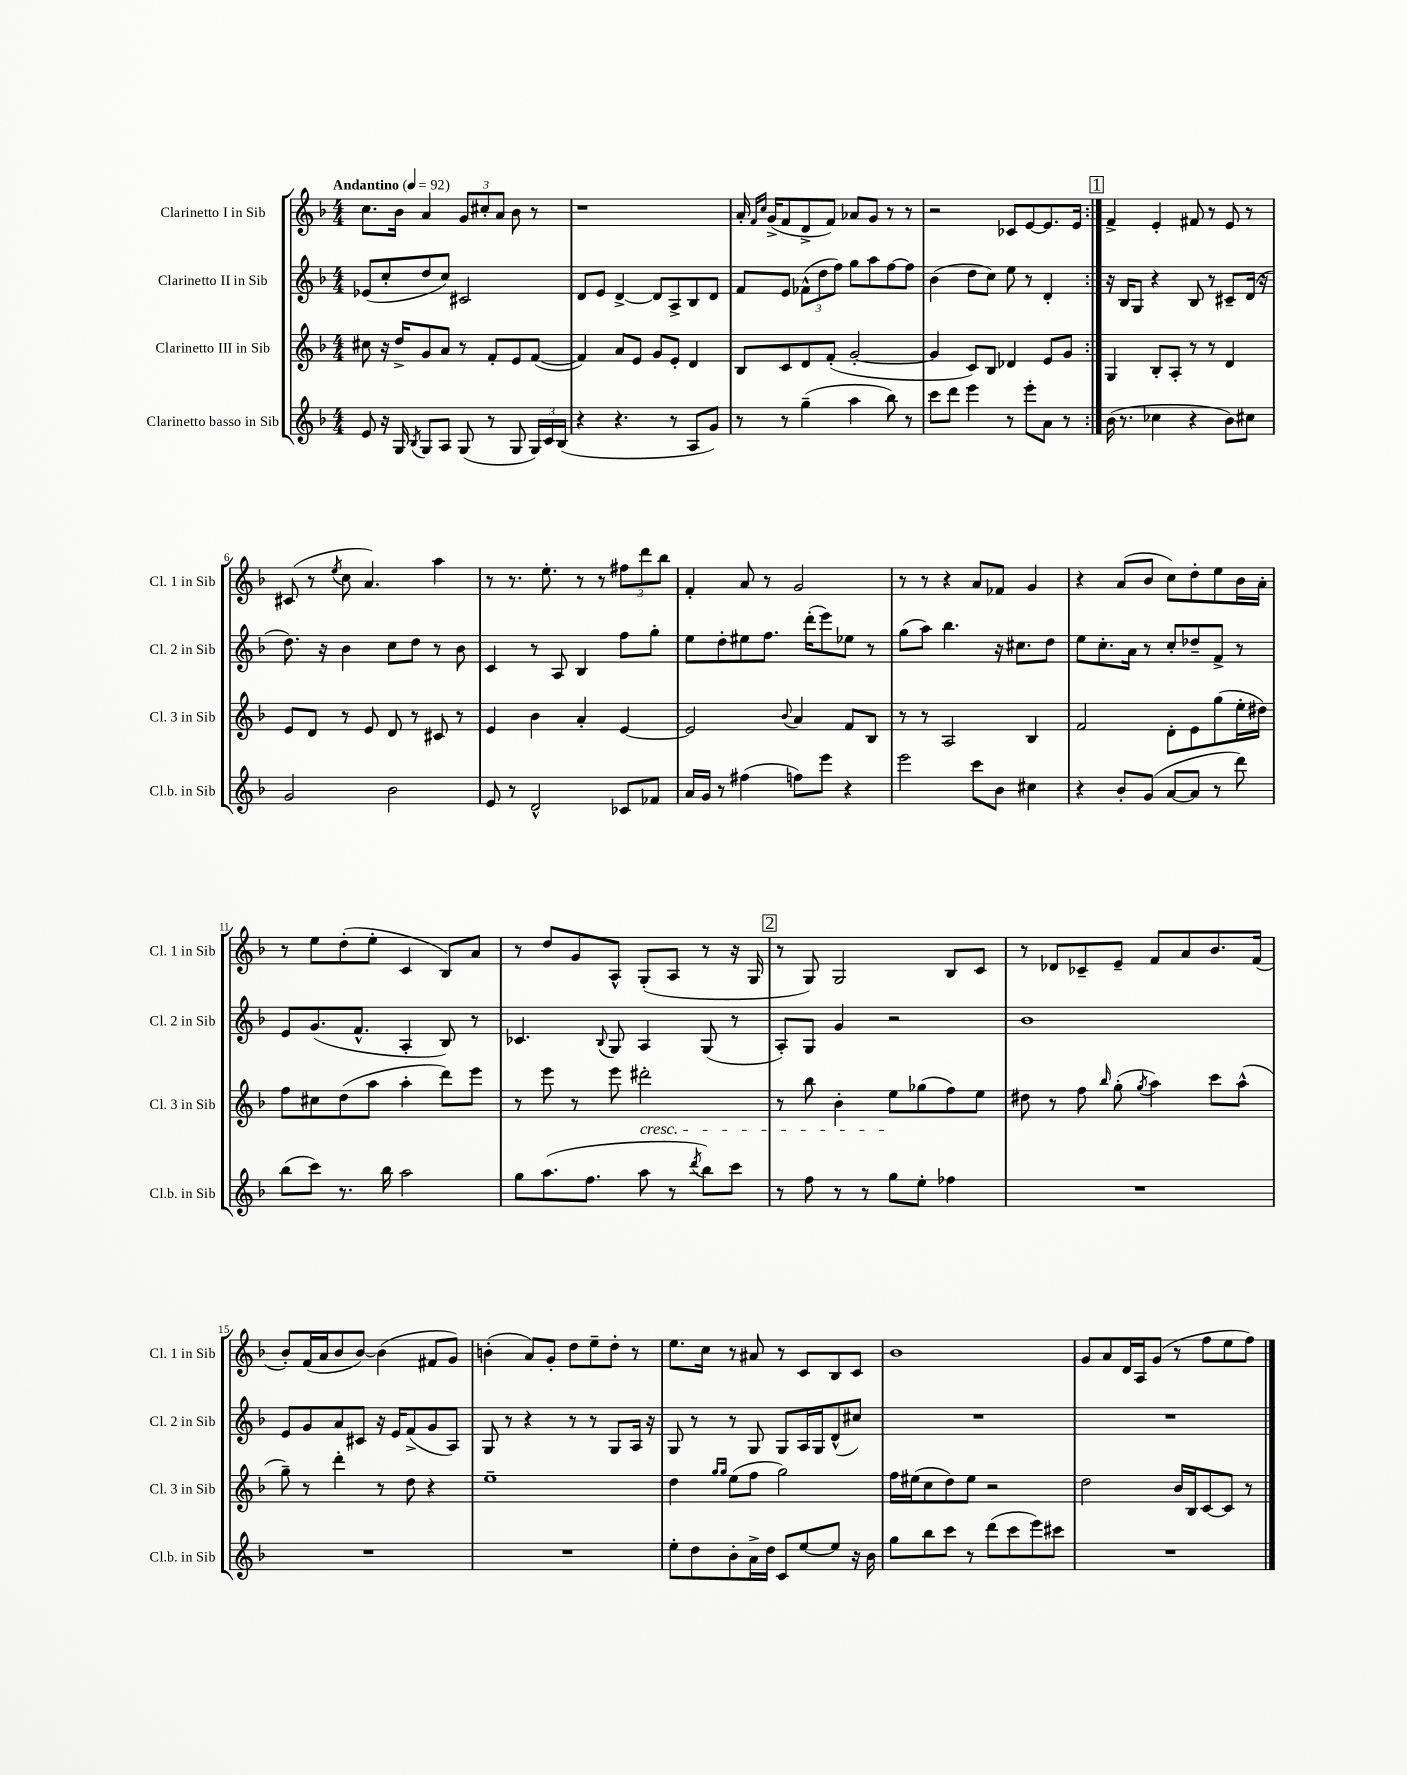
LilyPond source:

<<
\new StaffGroup <<
\new Staff = "s0" \with { instrumentName = "Clarinetto I in Sib" shortInstrumentName = "Cl. 1 in Sib" } {
    \clef treble \key f \major \numericTimeSignature \time 4/4 \tempo "Andantino" 4 = 92
    \autoBeamOff \repeat volta 2 { c''8.[ bes'16] a'4 \tuplet 3/2 { g'8[ cis''8-. a'8] } bes'8 r8 |
    r1 |
    a'16-. \grace { f'16[ c''16] } g'16[->( f'8 d'8-> f'8]) aes'8[ g'8] r8 r8 |
    r2 ces'8[ e'8~ e'8. e'16] | }
    \mark \markup { \box "1" } f'4-> e'4-. fis'8 r8 e'8 r8 |
    cis'8( r8 \acciaccatura { e''8 } c''8 a'4.) a''4 |
    r8 r8. e''8.-. r8 r8 \tuplet 3/2 { fis''8[ d'''8 bes''8] } |
    f'4-. a'8 r8 g'2 |
    r8 r8 r4 a'8[ fes'8] g'4 |
    r4 a'8[( bes'8] c''8[) d''8-. e''8 bes'16 a'16]-. |
    r8 e''8[ d''8-.( e''8]-. c'4 bes8[) a'8] |
    r8 d''8[ g'8 a8]-^ g8[-.( a8] r8 r16 g16 |
    \mark \markup { \box "2" } r8 g8) g2 bes8[ c'8] |
    r8 des'8[ ces'8-- e'8]-- f'8[ a'8 bes'8. f'16]( |
    bes'8[-.) f'16( a'16 bes'8 bes'8]~) bes'4( fis'8[ g'8]) |
    b'4-.( a'8[) g'8]-. d''8[ e''8-- d''8]-. r8 |
    e''8.[ c''16] r8 ais'8 r8 c'8[ bes8 c'8] |
    bes'1 |
    g'8[ a'8 d'16 a16 g'8]( r8 f''8[ e''8 f''8]) \bar "|." |
}
\new Staff = "s1" \with { instrumentName = "Clarinetto II in Sib" shortInstrumentName = "Cl. 2 in Sib" } {
    \clef treble \key f \major \numericTimeSignature \time 4/4
    \autoBeamOff \repeat volta 2 { ees'8[( c''8-. d''8 c''8]) cis'2 |
    d'8[ e'8] d'4~-> d'8[ a8-> bes8 d'8] |
    f'8[ e'8] \tuplet 3/2 { fes'8[-^( d''8 f''8]) } g''8[ a''8 f''8~ f''8] |
    bes'4( d''8[ c''8]) e''8 r8 d'4-. | }
    \mark \markup { \box "1" } r16 bes16[ g8] r4 bes8 r8 cis'8[-- d'16]( r16 |
    d''8.) r16 bes'4 c''8[ d''8] r8 bes'8 |
    c'4 r8 a8 bes4 f''8[ g''8]-. |
    e''8[ d''8-. eis''8 f''8.] d'''16[-.( e'''8) ees''8] r8 |
    g''8[( a''8]) bes''4. r16 cis''8.[ d''8] |
    e''8[ c''8.-. a'16] r8 c''8[-. des''8-- f'8]-> r8 |
    e'8[ g'8.( f'8.]-^ a4-. bes8) r8 |
    ces'4. \appoggiatura { bes8 } g8 a4 g8( r8 |
    \mark \markup { \box "2" } a8[-.) g8] g'4 r2 |
    bes'1 |
    e'8[ g'8 a'8 cis'8] r16 e'16[ f'8->( g'8 a8]) |
    g8 r8 r4 r8 r8 g8[ a16] r16 |
    g8 r8 r8 g8 g8[ a16 g16 d'8-^( cis''8]) |
    R1 |
    R1 \bar "|." |
}
\new Staff = "s2" \with { instrumentName = "Clarinetto III in Sib" shortInstrumentName = "Cl. 3 in Sib" } {
    \clef treble \key f \major \numericTimeSignature \time 4/4
    \autoBeamOff \repeat volta 2 { cis''8 r16 d''16[-> g'8 a'8] r8 f'8[-. e'8 f'8]~( |
    f'4) a'8[ e'8] g'8[ e'8]-. d'4 |
    bes8[ c'8 d'8 f'8]-.( g'2~-. |
    g'4 c'8[) bes8] des'4 e'8[ g'8] | }
    \mark \markup { \box "1" } g4 bes8[-. a8]-. r8 r8 d'4 |
    e'8[ d'8] r8 e'8 d'8 r8 cis'8 r8 |
    e'4 bes'4 a'4-. e'4~ |
    e'2 \appoggiatura { bes'8 } a'4 f'8[ bes8] |
    r8 r8 a2 bes4 |
    f'2 d'8[-. e'8 g''8( e''16-. dis''16]) |
    f''8[ cis''8 d''8( a''8] a''4-. d'''8[) e'''8] |
    r8 e'''8 r8 e'''8 dis'''2-.\cresc |
    \mark \markup { \box "2" } r8 bes''8 bes'4-. e''8[\! ges''8( f''8) e''8] |
    dis''8 r8 f''8 \grace { bes''16 } g''8-.( \acciaccatura { g''8 } a''4) c'''8[ a''8]-^( |
    g''8--) r8 d'''4-. r8 d''8 r4 |
    e''1-- |
    d''4 \grace { g''16[ g''16] } e''8[( f''8] g''2) |
    f''16[ eis''16( c''8 d''8) eis''8] r2 |
    d''2 bes'16[ bes16 c'8~ c'8] r8 \bar "|." |
}
\new Staff = "s3" \with { instrumentName = "Clarinetto basso in Sib" shortInstrumentName = "Cl.b. in Sib" } {
    \clef treble \key f \major \numericTimeSignature \time 4/4
    \autoBeamOff \repeat volta 2 { e'8 r16 g16 \acciaccatura { bes8 } g8[ a8] g8( r8 g8 \tuplet 3/2 { g16[) c'16 bes16]( } |
    r4 r4. r8 a8[ g'8]) |
    r8 r8 g''4--( a''4 bes''8) r8 |
    c'''8[ d'''8] e'''4 r8 e'''8[-. a'8] r8 | }
    \mark \markup { \box "1" } bes'16( r8. ces''4 r4 bes'8[) cis''8] |
    g'2 bes'2 |
    e'8 r8 d'2-^ ces'8[ fes'8] |
    a'16[ g'16] r8 fis''4( f''8[) e'''8] r4 |
    e'''2 c'''8[ bes'8] cis''4 |
    r4 bes'8[-. g'8]( a'8[~ a'8] r8 d'''8) |
    bes''8[( c'''8]) r8. bes''16 a''2 |
    g''8[ a''8.( f''8.] a''8 r8 \acciaccatura { d'''8 } bes''8[) c'''8] |
    \mark \markup { \box "2" } r8 f''8 r8 r8 g''8[ e''8]-. fes''4 |
    R1 |
    R1 |
    R1 |
    e''8[-. d''8 bes'8-. a'16-> d''16] c'8[ e''8~ e''8] r16 bes'16 |
    g''8[ bes''8 c'''8] r8 d'''8[( c'''8 e'''8) cis'''8] |
    R1 \bar "|." |
}
>>
>>
